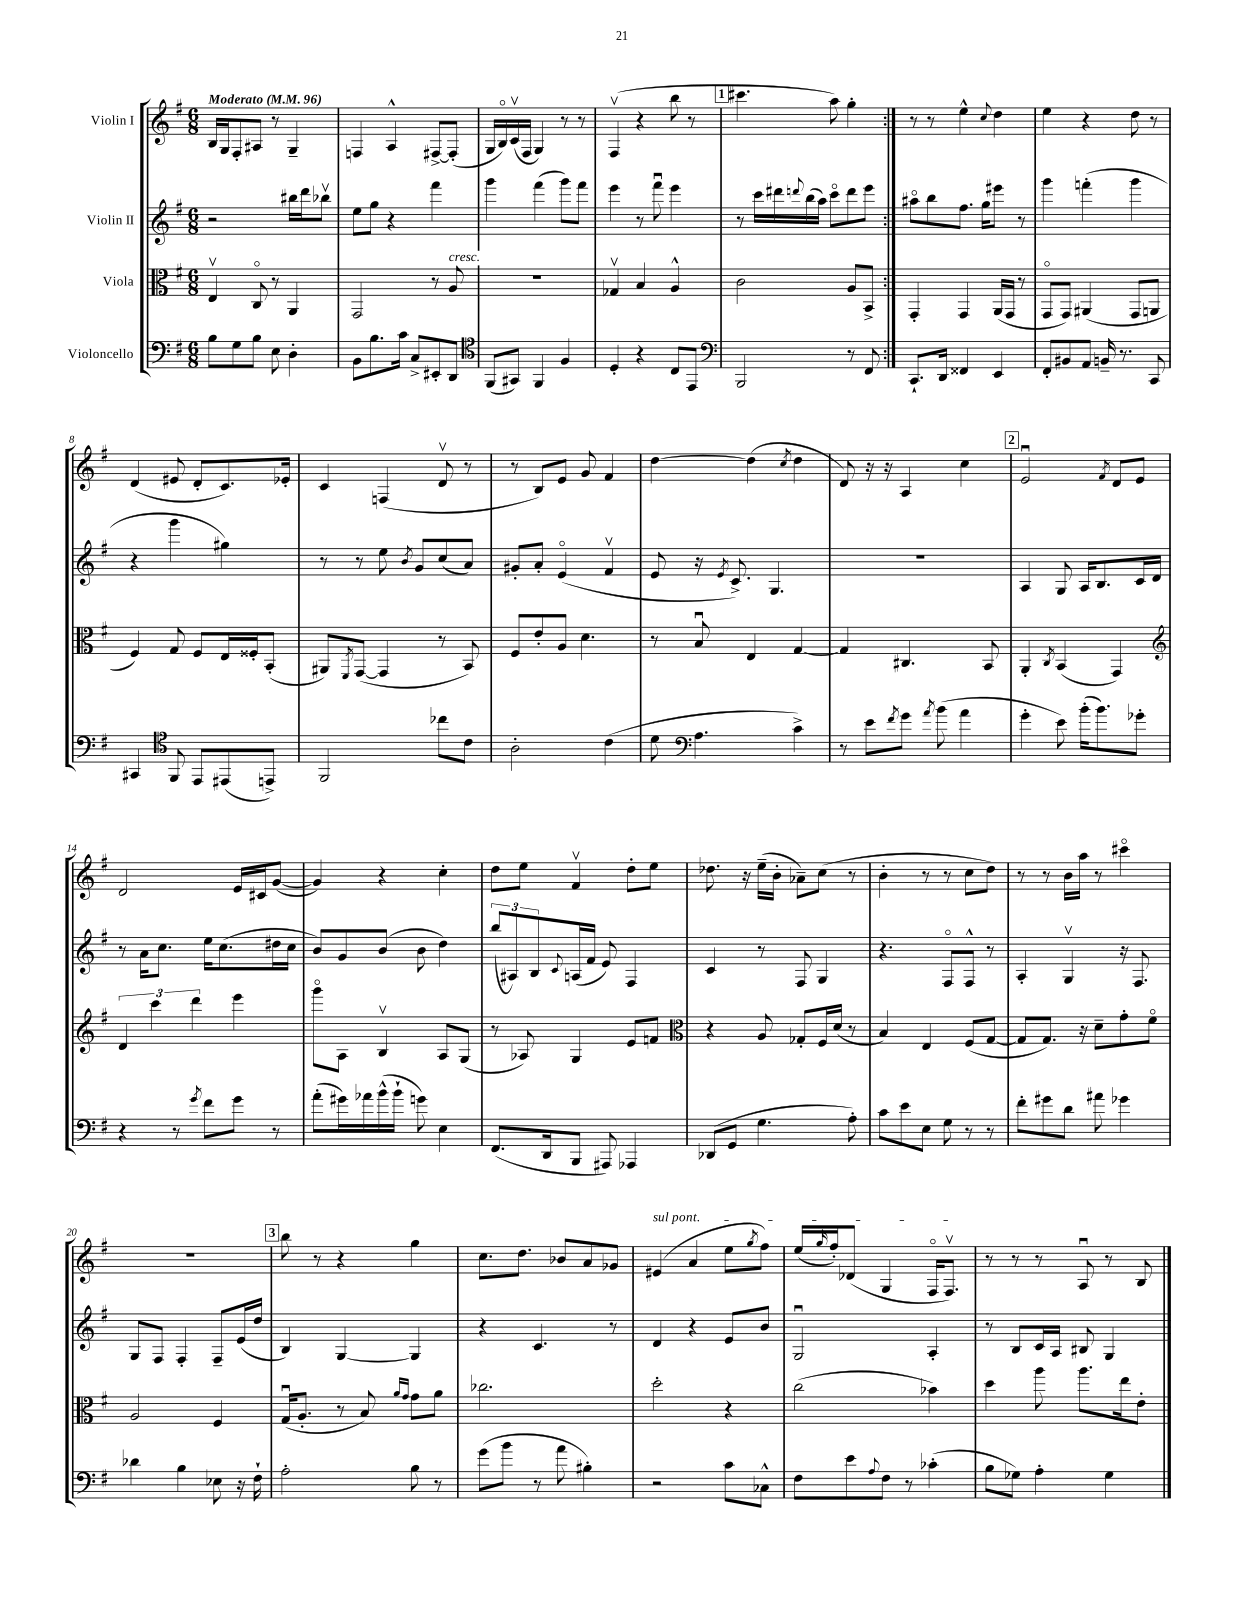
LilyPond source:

<<
\new StaffGroup <<
\new Staff = "s0" \with { instrumentName = "Violin I" } {
    \clef treble \key g \major \numericTimeSignature \time 6/8 \tempo "Moderato" 4 = 96
    \repeat volta 2 { b16 g16 fis8-. ais8 r8 g4-- |
    f4 a4-^ fis8~-> fis8-.( |
    g16 b16\flageolet) c'16\upbow( fis16 g4) r8 r8 |
    fis4\upbow( r4 b''8 r8 |
    \mark \markup { \box "1" } cis'''4. a''8) g''4-. | }
    r8 r8 e''4-^ \appoggiatura { c''8 } d''4 |
    e''4 r4 d''8 r8 |
    d'4( eis'8 d'8-. c'8.) ees'16-. |
    c'4 f4( d'8\upbow r8 |
    r8 b8) e'8 g'8 fis'4 |
    d''4~ d''4( \acciaccatura { c''8 } d''4 |
    d'8) r16 r16 a4 c''4 |
    \mark \markup { \box "2" } e'2\downbow \acciaccatura { fis'8 } d'8 e'8 |
    d'2 e'16 cis'16 g'8~( |
    g'4) r4 c''4-. |
    d''8 e''8 fis'4\upbow d''8-. e''8 |
    des''8. r16 e''16--( b'16-. aes'8--) c''8( r8 |
    b'4-. r8 r8 c''8 d''8) |
    r8 r8 b'16 a''16 r8 cis'''4\flageolet |
    R2. |
    \mark \markup { \box "3" } b''8 r8 r4 g''4 |
    c''8. d''8. bes'8 a'8 ges'8 |
    \once \override TextSpanner.bound-details.left.text = \markup { \italic "sul pont." } eis'4\startTextSpan( a'4 e''8 \acciaccatura { g''8 } fis''8) |
    e''16( \grace { g''16 } fis''16-.) des'8( g4 fis16\flageolet fis8.\upbow\stopTextSpan) |
    r8 r8 r8 a8\downbow r8 b8 \bar "|." |
}
\new Staff = "s1" \with { instrumentName = "Violin II" } {
    \clef treble \key g \major \numericTimeSignature \time 6/8
    \repeat volta 2 { r2 bis''16 d'''16 bes''8\upbow |
    e''8 g''8 r4 fis'''4 |
    g'''4 fis'''4( g'''8) fis'''8 |
    e'''4 r8 fis'''8\downbow e'''4 |
    \mark \markup { \box "1" } r8 c'''16 dis'''16 \appoggiatura { d'''8 } b''16( a''16) c'''8\flageolet d'''8 e'''8 | }
    ais''8\flageolet b''8 fis''8. g''16 eis'''8 r8 |
    g'''4 f'''4-.( g'''4 |
    r4 g'''4 gis''4) |
    r8 r8 e''8 \acciaccatura { b'8 } g'8 c''8( a'8) |
    gis'8-. a'8-. e'4\flageolet( fis'4\upbow |
    e'8 r16 \acciaccatura { e'8 } c'8.->) g4. |
    R2. |
    \mark \markup { \box "2" } a4 g8 a16 b8. c'16 d'16 |
    r8 a'16 c''8. e''16 c''8.( dis''16 c''16 |
    b'8) g'8 b'8( b'8 d''4) |
    \tuplet 3/2 { b''8( ais8) b8 } \appoggiatura { c'8 } a16( fis'16 e'8) fis4 |
    c'4 r8 fis8 g4 |
    r4. fis8\flageolet fis8-^ r8 |
    a4-. g4\upbow r16 fis8. |
    g8 fis8 fis4-. fis8-- e'16( d''16 |
    \mark \markup { \box "3" } b4) g4~ g4 |
    r4 c'4. r8 |
    d'4 r4 e'8 b'8 |
    g2\downbow a4-. |
    r8 b8 c'16 a16 bis8 g4 \bar "|." |
}
\new Staff = "s2" \with { instrumentName = "Viola" } {
    \clef alto \key g \major \numericTimeSignature \time 6/8
    \repeat volta 2 { e4\upbow c8\flageolet r8 a,4 |
    g,2 r8 a8^\markup { \italic "cresc." } |
    R2. |
    ges4\upbow b4 a4-^ |
    \mark \markup { \box "1" } c'2 a8 b,8-> | }
    g,4-. g,4 a,16( g,16 r8 |
    g,8\flageolet g,8) ais,4( g,8 a,8 |
    fis4) g8 fis8 e16 fisis16-. b,8-.( |
    ais,8) \acciaccatura { fis,8 } g,8~( g,4 r8 b,8) |
    fis8 e'8-. a8 d'4. |
    r8 b8\downbow e4 g4~ |
    g4 cis4. b,8 |
    \mark \markup { \box "2" } a,4-. \acciaccatura { c8 } b,4( g,4) |
    \clef treble \tuplet 3/2 { d'4 c'''4 d'''4 } e'''4 |
    g'''8\flageolet a8 b4\upbow a8 g8( |
    r8 aes8) g4 e'8 f'8 |
    \clef alto r4 a8 ges8-. fis16 d'16( r8 |
    b4) e4 fis8( g8~ |
    g8 g8.) r16 d'8-- g'8-. fis'8\flageolet |
    a2 fis4 |
    \mark \markup { \box "3" } g16\downbow( a8.-. r8 b8) \grace { a'16 g'16 } g'8 a'8 |
    ces''2. |
    d''2-. r4 |
    c''2( bes'4) |
    d''4 a''8 a''8. e''16 e'8-. \bar "|." |
}
\new Staff = "s3" \with { instrumentName = "Violoncello" } {
    \clef bass \key g \major \numericTimeSignature \time 6/8
    \repeat volta 2 { b8 g8 b8 e8 d4-. |
    b,8 b8. c'16 c8-> eis,8-. d,8 |
    \clef tenor fis,8( gis,8) fis,4 fis4 |
    d4-. r4 c8 e,8 |
    \mark \markup { \box "1" } \clef bass b,,2 r8 fis,8 | }
    c,8.-! d,16 fisis,4 e,4 |
    fis,8-. bis,8 a,8 b,16-- r8. c,8 |
    cis,4 \clef tenor fis,8 e,8 eis,8( e,8->) |
    fis,2 ces''8 c'8 |
    a2-. c'4( |
    d'8 \clef bass a4. c'4->) |
    r8 e'8 \acciaccatura { fis'8 } g'8 \acciaccatura { a'8 } b'8( a'4 |
    \mark \markup { \box "2" } g'4-. e'8) b'16-.( b'8.) ges'8-. |
    r4 r8 \acciaccatura { g'8 } fis'8 g'8 r8 |
    a'8-.( gis'16) aes'16 b'16-^( b'16-! g'8) e4 |
    fis,8.( d,16 b,,8 ais,,8) aes,,4 |
    des,8( g,8 g4. a8-.) |
    c'8 e'8 e8 g8 r8 r8 |
    fis'8-. gis'8 d'8 ais'8 ges'4 |
    des'4 b4 ees8 r16 fis16-! |
    \mark \markup { \box "3" } a2-. b8 r8 |
    g'8( b'8 r8 a'8 bis4-.) |
    r2 c'8 ces8-^ |
    fis8 e'8 \appoggiatura { a8 } fis8 r8 ces'4-.( |
    b8 ges8) a4-. ges4 \bar "|." |
}
>>
>>
